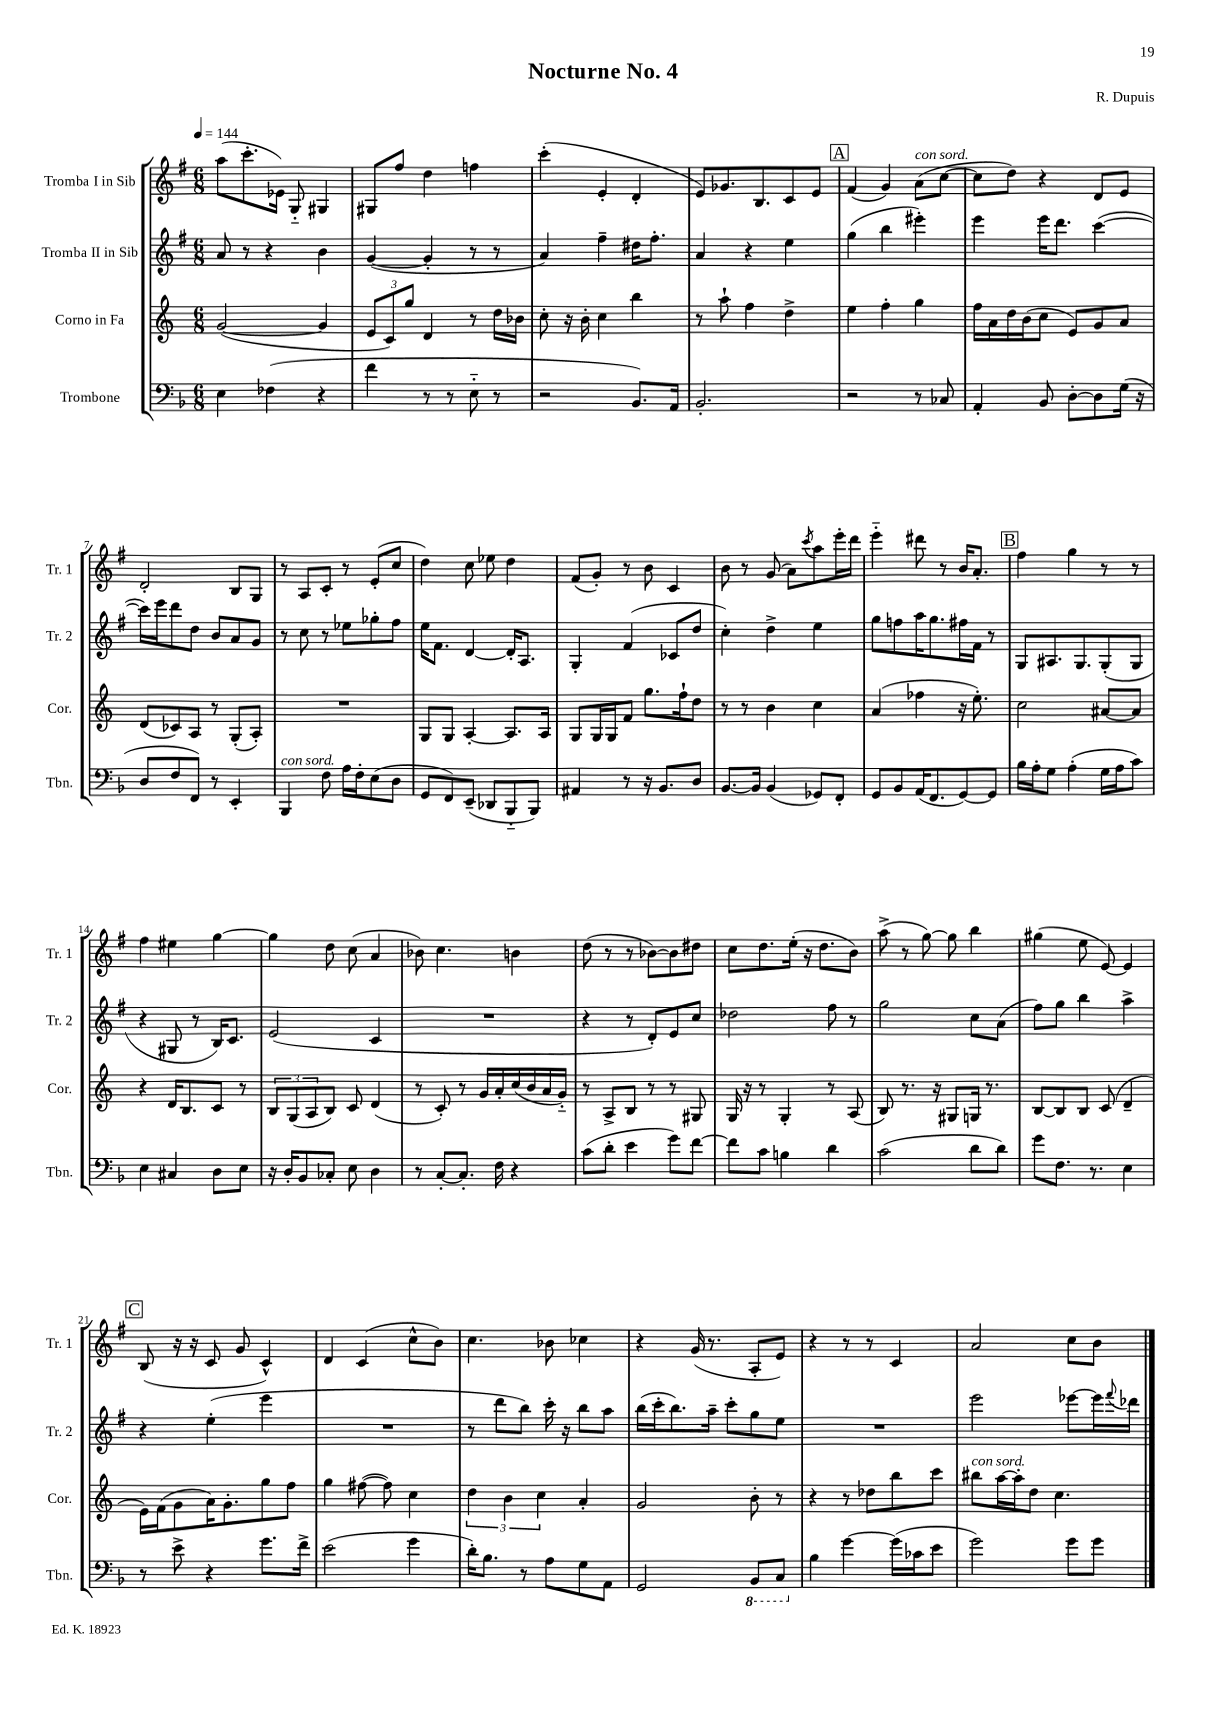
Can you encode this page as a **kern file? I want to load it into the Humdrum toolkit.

**kern	**kern	**kern	**kern
*staff4	*staff3	*staff2	*staff1
*clefF4	*clefG2	*clefG2	*clefG2
*k[b-]	*k[]	*k[f#]	*k[f#]
*M6/8	*M6/8	*M6/8	*M6/8
*MM144	*MM144	*MM144	*MM144
4E	([2g	8a	(8aa
.	.	8r	8.ccc'
(4F-	.	4r	.
.	.	.	16e-)
.	.	.	8G'~
4r	4g]	4b	4G#
=	=	=	=
4f	12e	([4g	8G#
.	12c)	.	.
.	.	.	8ff#
.	12gg	.	.
8r	4d	4g']	4dd
8r	.	.	.
8E'~	8r	8r	4ff
8r	16dd	8r	.
.	16b-	.	.
=	=	=	=
2r	8cc'	4a)	(4ccc'
.	16r	.	.
.	16b'	.	.
.	4cc	4ff#~	4e'
8.BB-)	4bb	16dd#	4d'
.	.	8.ff#'	.
16AA	.	.	.
=	=	=	=
2.BB-'	8r	4a	8e)
.	8aa`	.	8.g-
.	4ff	4r	.
.	.	.	8.B
.	4dd^	4ee	8c
.	.	.	8e
=	=	=	=
2r	4ee	(4gg	(4f#
.	4ff'	4bb	4g)
8r	4gg	4eee#')	(8a
8C-	.	.	[8cc
=	=	=	=
4AA'	16ff	4eee	8cc]
.	16a	.	.
.	16dd	.	8dd)
.	(16b	.	.
8BB-	8cc	16eee	4r
.	.	8.ddd	.
[8D'	8e)	.	.
8D]	8g	([4ccc	8d
(16G	8a	.	8e
16r	.	.	.
=	=	=	=
8D	(8d	16ccc])	2d'
.	.	16eee	.
8F	8c-)	8ddd	.
8FF)	8A	8dd	.
8r	8r	8b	.
4EE'	(8G'	8a	8B
.	8A')	8g	8G
=	=	=	=
4BBB-	2.r	8r	8r
.	.	8cc	8A
8F	.	8r	8c'
16A	.	8ee-	8r
16F'	.	.	.
(8E	.	8gg-'	(8e'
8D	.	8ff#	8cc
=	=	=	=
8GG	8G	16ee	4dd)
.	.	8.f#	.
8FF)	8G	.	.
(8EE~	[4A'	[4d	8cc
8DD-	.	.	8ee-
8BBB-'~	8.A]	16d']	4dd
.	.	8.A	.
8BBB-)	.	.	.
.	16A	.	.
=	=	=	=
4AA#	8G	4G'	(8f#
.	16G	.	8g')
.	16G	.	.
8r	8f	(4f#	8r
16r	8.gg	.	8b
8.BB-	.	.	.
.	.	8c-	4c
.	16ff`	.	.
8D	8dd	8dd	.
=	=	=	=
[8.BB-	8r	4cc')	8b
.	8r	.	8r
16BB-]	.	.	.
(4BB-	4b	4dd^	(8g
.	.	.	8a)
.	.	.	8qccc
8GG-)	4cc	4ee	8aa
8FF'	.	.	16eee'
.	.	.	16ddd
=	=	=	=
8GG	(4a	8gg	4eee'~
8BB-	.	8ff	.
(16AA	4ff-	16aa	8ddd#
8.FF	.	8.gg	.
.	.	.	8r
[8GG)	16r	16ff#	16b
.	8.ee')	16f#	8.a'
8GG]	.	8r	.
=	=	=	=
16B-	2cc	8G	4ff#
16A'	.	.	.
8G	.	8.A#	.
(4A'	.	.	4gg
.	.	8.G	.
16G	[8a#	(8G'	8r
16A	.	.	.
8c)	8a#]	8G	8r
=	=	=	=
4E	4r	4r	4ff#
4C#	16d	8G#	4ee#
.	8.B	.	.
.	.	8r	.
8D	8c	16B)	[4gg
.	.	8.c	.
8E	8r	.	.
=	=	=	=
16r	12B	(2e	4gg]
16D'	.	.	.
.	(12G	.	.
8BB-	.	.	.
.	12A	.	.
8C-'	8B)	.	8dd
8E	8c	.	(8cc
4D	(4d	4c	4a
=	=	=	=
8r	8r	2.r	8b-)
[8C'	8c')	.	4.cc
8.C']	8r	.	.
.	16g	.	.
16F	16a'	.	.
4r	(16cc	.	4b
.	16b	.	.
.	16a	.	.
.	16g'~)	.	.
=	=	=	=
(8c	8r	4r	(8dd
8d'	8A^	.	8r
4e	8B	8r	8r
.	8r	8d')	[8b-)
8g)	8r	8e	8b-]
[8f	8G#	8cc	8dd#
=	=	=	=
8f]	16G	2dd-	8cc
.	16r	.	.
8c	8r	.	8.dd
4B	4G'	.	.
.	.	.	(16ee'
.	.	.	16r
.	.	.	8.dd
4d	8r	8ff#	.
.	(8A	8r	8b)
=	=	=	=
(2c	8B)	2gg	(8aa^
.	8.r	.	8r
.	.	.	[8gg)
.	16r	.	.
.	8G#	.	8gg]
8d	16G	8cc	4bb
.	8.r	.	.
8d)	.	(8a	.
=	=	=	=
8g	[8B	8ff#)	(4gg#
8.F	8B]	8gg	.
.	8B	4bb	8ee
8.r	.	.	.
.	(8c	.	[8e)
4E	4d~	4aa^	4e]
=	=	=	=
8r	16e)	4r	(8B
.	(16f	.	.
8e^	8g	.	16r
.	.	.	16r
4r	16a)	(4ee'	8c
.	8.g'	.	.
.	.	.	8g
8.g	8gg	4eee	4c^^)
.	8ff	.	.
16f^	.	.	.
=	=	=	=
(2e	4gg	2.r	4d
.	([8ff#	.	(4c
.	8ff#])	.	.
4g	4cc	.	8cc^^
.	.	.	8b)
=	=	=	=
16d')	6dd	8r	4.cc
8.B-	.	.	.
.	.	8ddd	.
.	6b	.	.
8r	.	8bb)	.
.	6cc	.	.
8A	.	16ccc'	8b-
.	.	16r	.
8G	4a'	8bb	4cc-
8AA	.	8aa	.
=	=	=	=
2GG	2g	(16bb	4r
.	.	16ccc'	.
.	.	8.bb)	.
.	.	.	(16g
.	.	16aa~	8.r
.	.	8ccc'	.
8BBB-	8b'	8gg	8A'
8CC	8r	8ee	8e)
=	=	=	=
4B-	4r	2.r	4r
[4g	8r	.	8r
.	8dd-	.	8r
(16g]	8bb	.	4c
16c-	.	.	.
8e	8ccc	.	.
=	=	=	=
2g)	8bb#	2eee	2a
.	[16aa	.	.
.	16aa']	.	.
.	8dd	.	.
.	4.cc	.	.
8g	.	[8eee-	8cc
8g	.	16eee-]	8b
.	.	8qqfff#	.
.	.	16ddd-	.
==	==	==	==
*-	*-	*-	*-
